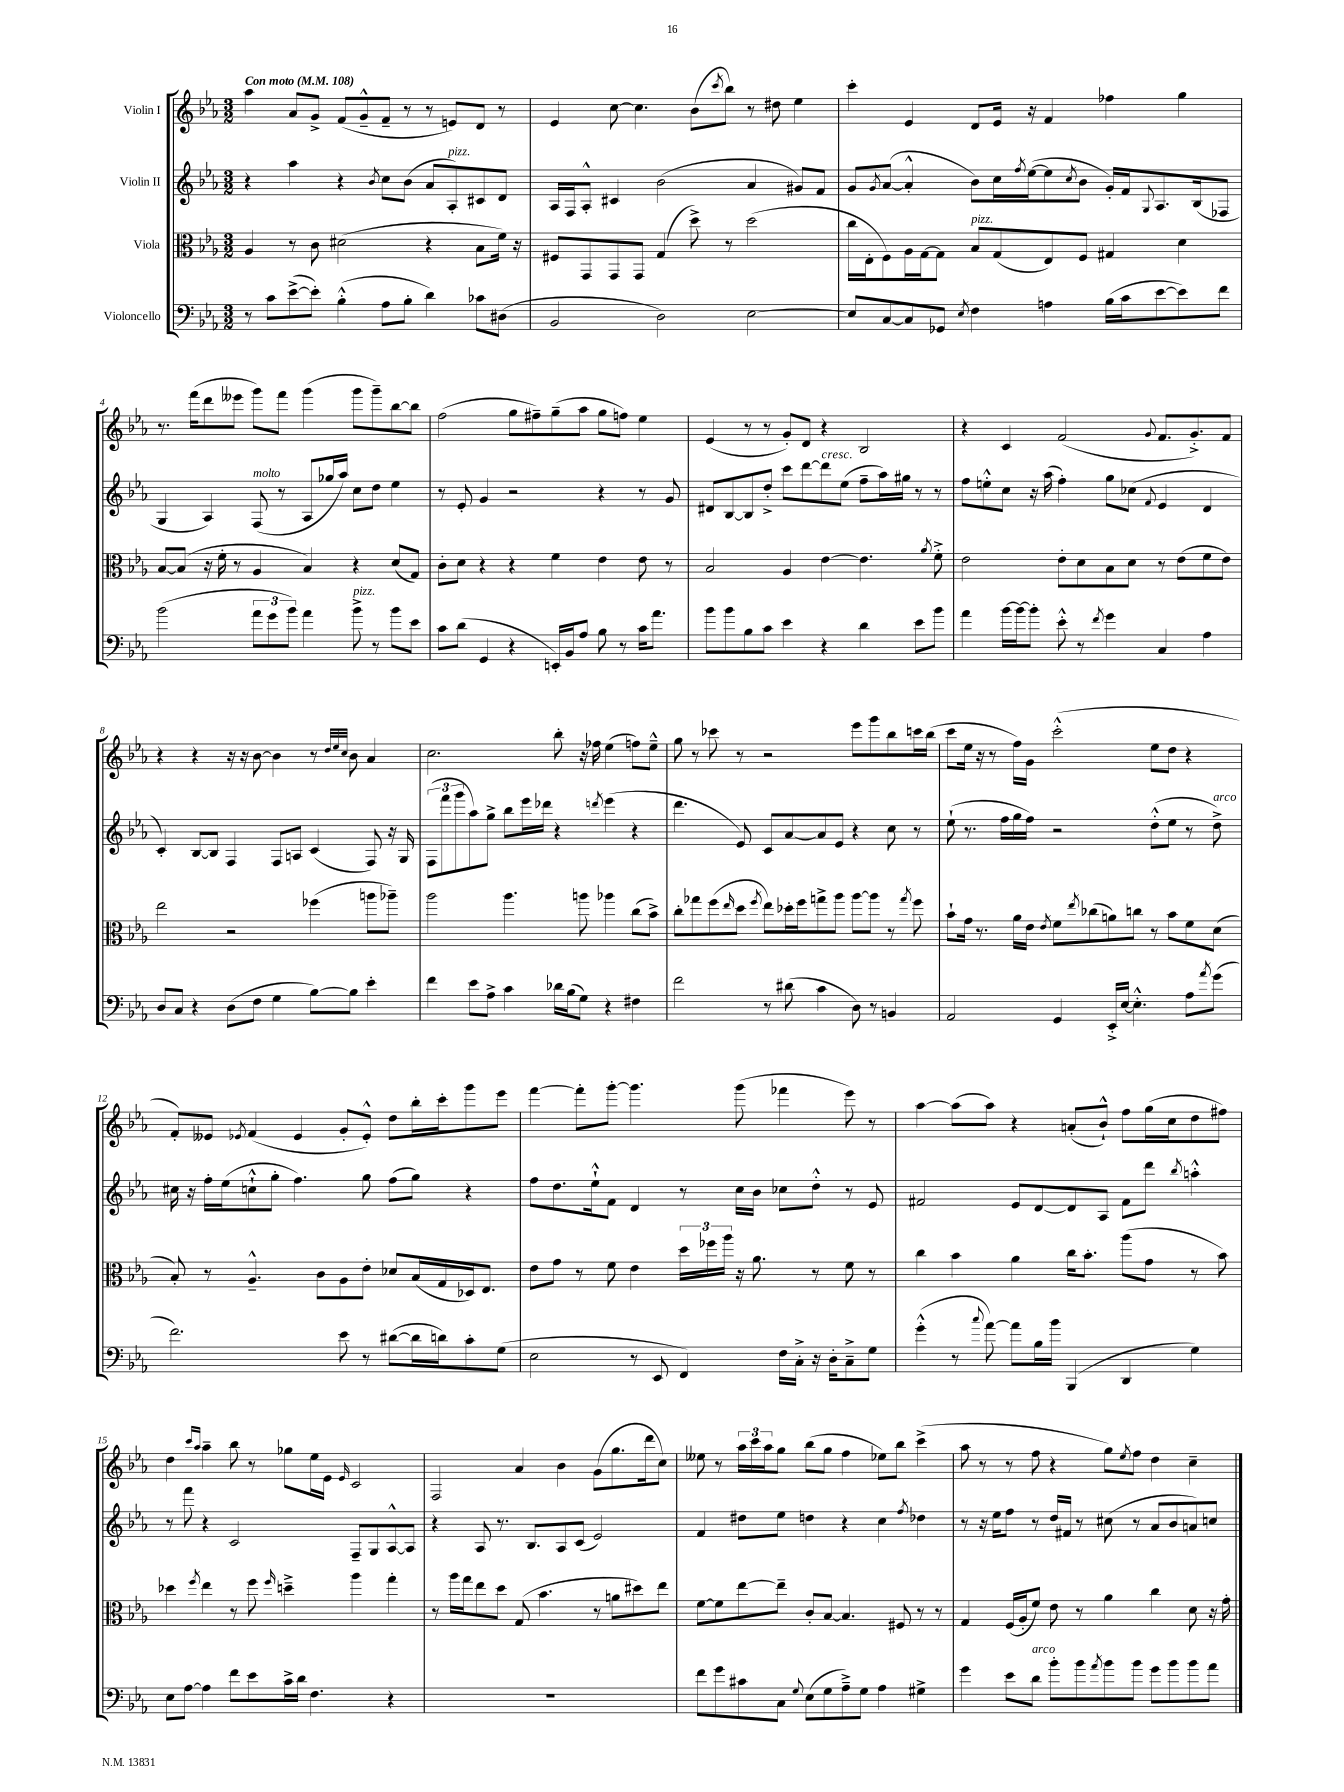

**kern	**kern	**kern	**kern
*staff4	*staff3	*staff2	*staff1
*clefF4	*clefC3	*clefG2	*clefG2
*k[b-e-a-]	*k[b-e-a-]	*k[b-e-a-]	*k[b-e-a-]
*M3/2	*M3/2	*M3/2	*M3/2
*MM108	*MM108	*MM108	*MM108
8r	4A-/	4r	4aa-\
8c\L	.	.	.
([8e-^\	8r	4aa-\	8a-/L
8e-'\]J)	8c\	.	8g^/J
(4B-'^^\	(2d#\	4r	(8f/L
.	.	.	8g~^^/
.	.	8qb-/	.
8A-\L	.	8cc\L	8f~/J
8B-'\J	.	(8b-\J	8r
4d\)	4r	8a-/L	8r
.	.	8A-'/)	8e/L)
8c-\L	8B-\L	8c#/	8d/J
(8D#\J	16f\Jk)	8d/J	8r
.	16r	.	.
=	=	=	=
2BB-/	8F#/L	16A-/LL	4e-/
.	.	16F/J	.
.	8GG/	8A-'^^/J	.
.	8GG/	4c#/	[8cc\
.	8GG/J	.	4.cc\]
2D\)	(4G/	(2b-\	.
.	8dd^\)	.	(8b-\L
.	.	.	8qccc/
.	8r	.	8bb-\J)
[2E-\	(2dd\	4a-/	8r
.	.	.	8dd#\
.	.	8g#/L)	4ee-\
.	.	8f/J	.
=	=	=	=
8E-/]L	16cc\LL	8g/L	4ccc'\
.	16E-'\J	.	.
.	.	8qg/	.
[8C/	8F\)	([8a-/J	.
8C/]	16A-\L	4a-'^^/]	4e-/
.	[16G\J	.	.
8GG-/J	8G\]J	.	.
8qE-/	.	.	.
4F\	8B-/L	8b-\L)	8d/L
.	(8G/	16cc\L	16e-/Jk
.	.	8qff/	.
.	.	([16ee-\J	16r
4A\	8E-/)	8ee-\]	4f/
.	.	8qcc/	.
.	8F/J	8b-\J	.
(16B-\LL	4G#/	16g'/LL)	4ff-\
16c\J	.	16f/J	.
.	.	8qqG/	.
[8e-\	.	8.A-/	.
8e-\])	4d\	.	4gg\
.	.	(16B-/k	.
8f\J	.	8F-/J	.
=	=	=	=
(2b-\	[8B-/L	4G/	8.r
.	(8B-/]J	.	.
.	.	.	(16fff\LK
.	16r	4A-/)	8ddd\
.	16f'\	.	.
.	8r	.	8eee--\J
12a-\L	4A-/	(8F/	8ggg\L)
12g\	.	.	.
.	.	8r	8fff\J
12b-\J)	.	.	.
4a-\	4B-/)	8A-/L	(4ggg\
.	.	16gg-/L	.
.	.	16aa-/JJ)	.
8b-^\	4r	8cc\L	8ggg\L
8r	.	8dd\J	8ggg~\)
8b-\L	(8d/L	4ee-\	[8bb-\
8e-\J	8G/J)	.	8bb-\]J
=	=	=	=
8c\L	8c'\L	8r	(2ff\
(8d\J	8d\J	8e-'/	.
4GG/	4r	4g/	.
4r	4r	2r	8gg\L
.	.	.	8ff#~\)
16EE'/LL)	4f\	.	(8gg~\
16BB-/J	.	.	.
8A-/J	.	.	8aa-\J
8B-\	4e-\	4r	8gg\L
8r	.	.	8ff\J)
16c\LK	8e-\	8r	4ee-\
8.a-\J	.	.	.
.	8r	8g/	.
=	=	=	=
8b-\L	2B-/	8d#/L	(4e-/
8b-\	.	[8B-/	.
8B-\	.	8B-/]	8r
8c\J	.	8dd'^/J	8r
4e-\	4A-/	8ccc\L	8g'/L)
.	.	[8ddd\	8d/J
4r	[4e-\	8ddd\]	4r
.	.	(8ee-\J	.
4d\	4.e-\]	8ff~\L	2B-/
.	.	16aa-\L)	.
.	.	16gg#\JJ	.
8e-\L	.	8r	.
.	8qa-/	.	.
8b-\J	8f'^\	8r	.
=	=	=	=
4a-\	2e-\	8ff\L	4r
.	.	8ee'^^\	.
[16b-\LL	.	8cc\J	4c/
16b-\_J	.	.	.
8b-'\]J	.	16r	.
.	.	(16aa-\	.
8e-'^^\	8e-'\L	4ff'\)	(2f/
8r	8d\	.	.
8qf/	.	.	.
4g\	8B-\	8gg\L	.
.	8d\J	(8cc-\J	.
.	.	8qqf/	8qqg/
4C/	8r	4e-/	8.f/L
.	(8e-\L	.	.
.	.	.	8.g'^/)
4A-\	8f\	4d/	.
.	8e-\J)	.	8f/J
=	=	=	=
8D/L	2ee-\	4c'/)	4r
8C/J	.	.	.
4r	.	[8B-/L	4r
.	.	8B-/]J	.
(8D\L	2r	4F/	16r
.	.	.	16r
8F\J	.	.	[8b-\
4G\	.	8F/L	4b-\]
.	.	8A/J	.
[8B-\L)	(4ff-\	(4c/	8r
.	.	.	32qqdd/LLL
.	.	.	32qqee-/
.	.	.	32qqcc/JJJ
8B-\]J	.	.	8b-\
4e-'\	8aa\L	8F/)	4a-/
.	8aa-~\J)	16r	.
.	.	16G/	.
=	=	=	=
4f\	2aa-\	(12F\L	2.cc\
.	.	12fff\	.
.	.	12ggg\	.
8e-\L	.	8aa-\)	.
8A-^\J	.	8gg^\J	.
4c\	4.aa-\	8bb-\L	.
.	.	16eee-\L	.
.	.	16ddd-\JJ	.
16d-\LL	.	4r	8bb-'\
(16B-\J	.	.	.
8G\J)	8aa\	.	16r
.	.	.	16ff-\
.	.	8qddd/	.
4r	4aa-\	(4eee-\	(4ee-\
4F#\	(8cc\L	4r	8ff\L)
.	8b-^\J)	.	8ee-~^^\J
=	=	=	=
2f\	8cc'\L	4.ddd\	8gg\
.	8gg-\	.	8r
.	(8ff\	.	8ccc-\
.	16qqee-/	.	.
.	8dd\J	8e-/)	8r
.	8qff/	.	.
8r	8ee-\L)	8c/L	2r
(8d#\	16dd-'\L	[8a-/	.
.	16ff\J	.	.
4c\	8gg^\	8a-/]	.
.	8aa-\J	8e-/J	.
8D\)	[8aa-\L	4r	8eee-\L
8r	8aa-\]J	.	8ggg\
4BB/	8r	8cc\	8bb-\
.	8qgg/	.	.
.	8ff\	8r	16ccc\L
.	.	.	(16bb-\JJ
=	=	=	=
2AA-/	8b-`\L	(8ee-`\	8ccc\L
.	16g\Jk	8.r	16ee-\Jk
.	8.r	.	16r
.	.	.	8r
.	.	16ff\LL	.
.	16a-\LL	16gg\	16ff\LL)
.	16e-\JJ	16ff\JJ)	16g\JJ
.	8qe-/	.	.
4GG/	8f\L	2r	(2ccc'^^\
.	8qee-/	.	.
.	(8cc-\	.	.
16EE-'^/LL	8a\)	.	.
[16E-/JJ	.	.	.
4.E-'^^\]	8cc\J	.	.
.	8r	(8dd'^^\L	8ee-\L
.	8b-\L	8ee-\J	8dd\J
8A-\L	8f\	8r	4r
8qa-/	.	.	.
(8g\J	(8d\J	8dd^\)	.
=	=	=	=
2.f\)	8B-'/)	16cc#\	8f'/L)
.	.	16r	.
.	8r	16ff'\LL	8e--/J
.	.	(16ee-\J	.
.	.	.	8qe-/
.	4.A-~^^/	8cc`^^\	(4f/
.	.	8gg'\J	.
.	.	4.ff\)	4e-/
.	8c\L	.	.
8e-\	8A-\	.	8g'/L
8r	8e-'\J	8gg\	8e-'^^/J)
([8d#\L	8d-/L	(8ff\L	8dd\L
16d#\]L	(16B-/L	8gg\J)	16bb-'\L
16d\J)	16G/	.	16ccc'\J
8c'\	16D-/J)	4r	8ggg\
.	8.E-/J	.	.
(8G\J	.	.	8eee-\J
=	=	=	=
2E-\	8e-\L	8ff\L	[4fff\
.	8g\J	8.dd\	.
.	8r	.	8fff'\]L
.	.	16ee-`^^\k	.
.	8f\	8f\J	[8ggg'\J
8r	4e-\	4d/	4.ggg\]
8EE-/	.	.	.
4FF/)	24dd\LL	8r	.
.	24ff-\	.	.
.	24aa-\JJ	.	.
.	16r	16cc\LL	(8ggg\
.	8.a-\	16b-\JJ	.
16F\LL	.	8cc-\L	4fff-\
16C'^\JJ	.	.	.
16r	8r	8dd'^^\J	.
16D'\LK	.	.	.
8C~^\	8f\	8r	8eee-\)
8G\J	8r	8e-/	8r
=	=	=	=
(4g'^^\	4cc\	2f#/	[4aa-\
8r	4b-\	.	(8aa-\]L
8qqcc/	.	.	.
[8a-\)	.	.	8aa-\J)
8a-\]L	4a-\	8e-/L	4r
16B-\L	.	[8d/	.
16b-\JJ	.	.	.
(4BBB-/	16cc\LK	8d/]	(8a'/L
.	8.b-'\J	.	.
.	.	8A-/J	8b-`^^/J)
4DD/	(8aa-\L	8f#\L	8ff\L
.	8g\J	8ddd\J	(16gg\L
.	.	.	16cc\J
.	.	8qbb-/	.
4G\)	8r	4aa'^^\	8dd\
.	8b-\)	.	8ff#\J)
=	=	=	=
8E-\L	4dd-\	8r	4dd\
[8A-\J	.	8fff\	.
.	.	.	16qqccc/LL
.	8qff/	.	16qqaa-/JJ
4A-\]	4ee-\	4r	4aa-~\
8f\L	8r	2c/	8bb-\
8e-\	8ff\	.	8r
.	16qqff/	.	.
16c^\L	4dd~^\	.	8gg-\L
16d\JJ	.	.	.
4.F\	.	.	16ee-\L
.	.	.	16e-\JJ
.	.	.	16qqe-/
.	4aa-\	8F~/L	2c/
.	.	8G/	.
4r	4gg'\	[8A-^^/	.
.	.	8A-/]J	.
=	=	=	=
1.r	8r	4r	2F/
.	16aa-\LL	.	.
.	16gg\J	.	.
.	8ee-\	8A-/	.
.	8dd\J	8.r	.
.	(8G/	.	4a-/
.	.	8.B-/L	.
.	4.b-\	.	.
.	.	8A-/	4b-\
.	.	(8c/J	.
.	8r	2e-/)	(8g\L
.	8a\L	.	8.gg\
.	8dd#\)	.	.
.	.	.	16ddd\k
.	8ee-\J	.	8cc\J)
=	=	=	=
8f\L	[8f\L	4f/	8ee--\
8g\	8f\]	.	8r
8c#\	[8ee-\	8dd#\L	24aa-\LL
.	.	.	24ccc\
.	.	.	24aa-\J
8C\J	8ee-~\]J	8ee-\J	8gg\J
8qqG/	.	.	.
(8E-\L	8c'/L	4dd\	(8bb-\L
8G\	[8B-/J	.	8gg\J
8A-~^\)	4.B-/]	4r	4ff\
8G\J	.	.	.
4A-\	.	4cc\	8ee-\L)
.	8F#/	.	8bb-\J
.	.	8qff/	.
4G#^\	8r	4dd-\	(4ccc^\
.	8r	.	.
=	=	=	=
4g\	4G/	8r	8aa-\
.	.	16r	8r
.	.	16ee-\LK	.
8e-\L	(16F/LL	8ff\J	8r
.	16A-'/J	.	.
8d\J	8f/J)	8r	8ff\
8b-'\L	8e-\	16dd/LL	4r
.	.	16f#/JJ	.
8b-\	8r	8r	.
8qa-/	.	.	.
8b-\	4a-\	(8cc#\	8gg\L)
.	.	.	8qee-/
8b-\J	.	8r	8ff\J
8g\L	4cc\	8a-/L	4dd\
8b-\	.	8b-/	.
8b-\	8d\	8a/)	4cc~\
8a-\J	16r	8cc/J	.
.	16g'\	.	.
==	==	==	==
*-	*-	*-	*-
